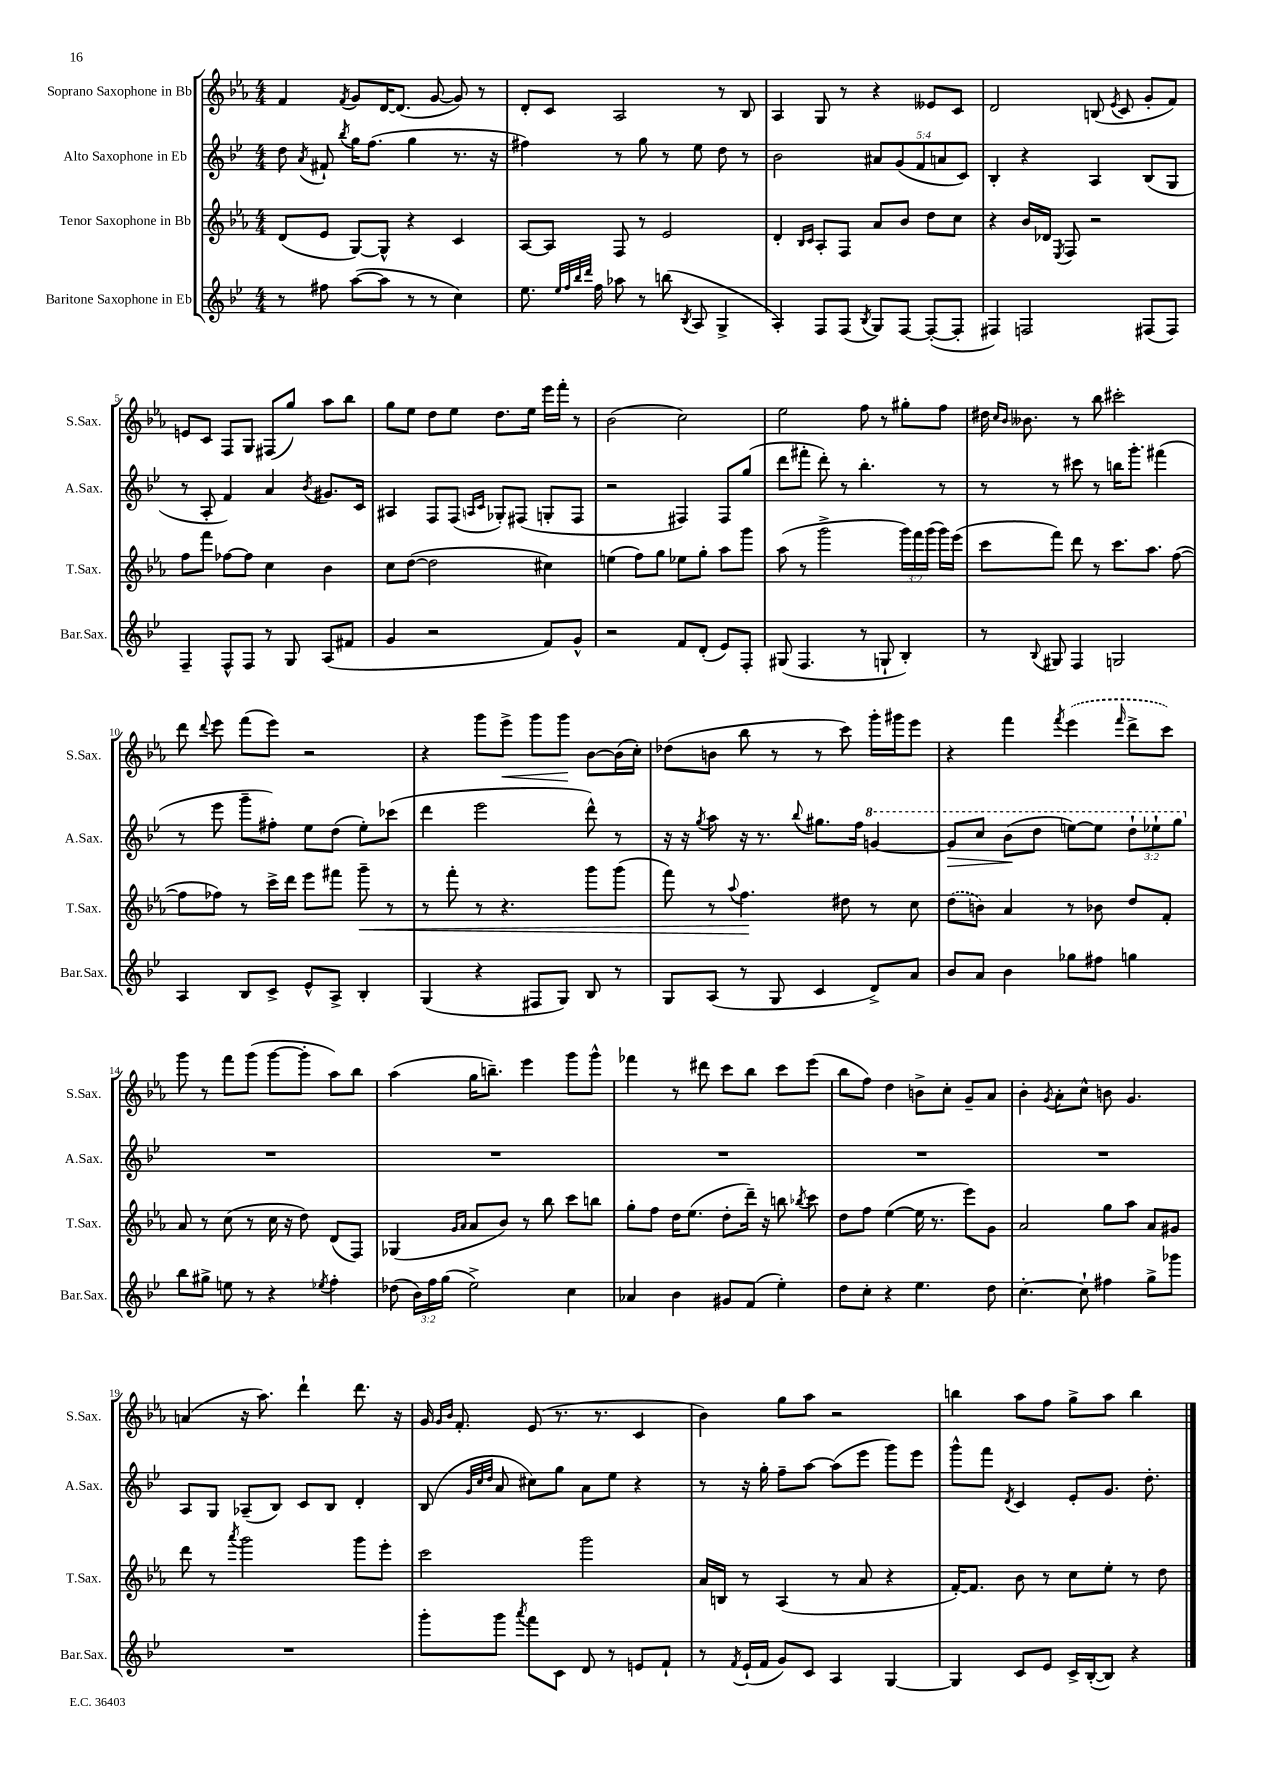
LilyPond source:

<<
\new StaffGroup <<
\new Staff = "s0" \with { instrumentName = "Soprano Saxophone in Bb" shortInstrumentName = "S.Sax." } {
    \clef treble \key ees \major \numericTimeSignature \time 4/4
    \autoBeamOff f'4 \acciaccatura { f'8 } g'8[ d'16~ d'8.]( g'8~ g'8) r8 |
    d'8[-. c'8] aes2 r8 bes8 |
    aes4 g8 r8 r4 eeses'8[ c'8] |
    d'2 b8( \acciaccatura { ees'8 } c'8 g'8[-. f'8]) |
    e'8[ c'8] f8[ g8] fis8[( g''8]) aes''8[ bes''8] |
    g''8[ ees''8] d''8[ ees''8] d''8.[ ees''16] ees'''16[ f'''16]-. r8 |
    bes'2( c''2) |
    ees''2 f''8 r8 gis''8[-. f''8] |
    dis''16 \grace { c''16[ bes'16] } beses'8. r8 bes''8 cis'''2-. |
    d'''8 \appoggiatura { d'''8 } ees'''8 f'''8[( ees'''8]) r2 |
    r4 g'''8[ ees'''8]->\< g'''8[ g'''8]\! bes'8[~ bes'16( c''16]-.) |
    des''8[( b'8] bes''8 r8 r8 c'''8) g'''16[-. gis'''16 ees'''8] |
    r4 f'''4 \acciaccatura { f'''8 } \once \slurDashed ees'''4( \grace { f'''16 } d'''8[-> c'''8]) |
    g'''8 r8 f'''8[ g'''8]( g'''8[~ g'''8]-. aes''8[) bes''8] |
    aes''4( g''16[ b''8.]--) ees'''4 g'''8[ g'''8]-^ |
    fes'''4 r8 dis'''8 c'''8[ bes''8] c'''8[ ees'''8]( |
    bes''8[ f''8]) d''4 b'8[-> c''8]-. g'8[-- aes'8] |
    bes'4-. \acciaccatura { g'8 } aes'8[-. c''8]-^ b'8 g'4. |
    a'4( r16 aes''8.) d'''4-! d'''8. r16 |
    g'16 \grace { g'16[ bes'16] } f'8.-. ees'8( r8. r8. c'4 |
    bes'4) g''8[ aes''8] r2 |
    b''4 aes''8[ f''8] g''8[-> aes''8] b''4 \bar "|." |
}
\new Staff = "s1" \with { instrumentName = "Alto Saxophone in Eb" shortInstrumentName = "A.Sax." } {
    \clef treble \key bes \major \numericTimeSignature \time 4/4 \override Staff.TupletNumber.text = #tuplet-number::calc-fraction-text
    \autoBeamOff d''8 \acciaccatura { a'8 } fis'8-! \acciaccatura { bes''8 } g''16[ f''8.]( g''4 r8. r16 |
    fis''4) r8 g''8 r8 ees''8 d''8 r8 |
    bes'2 \tuplet 5/4 { ais'8[ g'8( f'8 a'8 c'8]) } |
    bes4-. r4 a4 bes8[( g8] |
    r8 a8-. f'4) a'4 \acciaccatura { bes'8 } gis'8.[ c'16] |
    ais4 f8[ f8]( \grace { a16[ c'16] } ges8[-.) fis8]( g8[-. fis8] |
    r2 fis4) fis8[ g''8]( |
    d'''8[ fis'''8]-. d'''8-.) r8 bes''4.-. r8 |
    r8 r8 cis'''8 r8 b''16[ g'''8.]-. fis'''4( |
    r8 ees'''8 g'''8[-- fis''8]-.) ees''8[ d''8]( ees''8[-.) ces'''8]( |
    d'''4 ees'''2 d'''8-^) r8 |
    r16 r16 \acciaccatura { g''8 } a''8 r16 r8. \appoggiatura { bes''8 } gis''8.[ f''16] \ottava #1 g''4~ |
    g''8[\> c'''8] bes''8[\!( d'''8] e'''8[~) e'''8] \tuplet 3/2 { d'''8[-! ees'''8-! g'''8] \ottava #0 } |
    R1 |
    R1 |
    R1 |
    R1 |
    R1 |
    a8[ g8] aes8[--( bes8]) c'8[ bes8] d'4-. |
    bes8( \grace { g'32[ c''32 d''32] } a'8 cis''8[) g''8] a'8[ ees''8] r4 |
    r8 r16 g''16-. f''8[-- a''8]~ a''8[( ees'''8] g'''8[) ees'''8] |
    g'''8[-^ f'''8] \acciaccatura { d'8 } c'4 ees'8[-. g'8.] d''8.-. \bar "|." |
}
\new Staff = "s2" \with { instrumentName = "Tenor Saxophone in Bb" shortInstrumentName = "T.Sax." } {
    \clef treble \key ees \major \numericTimeSignature \time 4/4 \override Staff.TupletNumber.text = #tuplet-number::calc-fraction-text
    \autoBeamOff d'8[( ees'8] g8[~) g8]-^ r4 c'4 |
    aes8[~ aes8] f8 r8 ees'2 |
    d'4-. \grace { bes16[ c'16] } aes8[-. f8] aes'8[ bes'8] d''8[ c''8] |
    r4 bes'16[ des'16] \acciaccatura { ees8 } f8 r2 |
    f''8[ f'''8] fes''8[~ fes''8] c''4 bes'4 |
    c''8[ d''8]~( d''2 cis''4) |
    e''4( f''8[) g''8] ees''8[ g''8]-. aes''8[ g'''8] |
    aes''8( r8 g'''2-> \tuplet 3/2 { g'''16[) f'''16 g'''16]( } g'''16[) ees'''16]( |
    c'''8[ f'''8]) d'''8 r8 c'''8.[ aes''8.] f''8~( |
    f''8[ fes''8]) r8 c'''16[-> d'''16] ees'''8[ fis'''8] g'''8--\< r8 |
    r8 f'''8-. r8 r4. g'''8[ g'''8]( |
    f'''8) r8 \appoggiatura { aes''8 } f''4.\! dis''8 r8 c''8 |
    \once \slurDashed d''8[( b'8]) aes'4 r8 bes'8 d''8[ f'8]-. |
    aes'8 r8 c''8( r8 c''16 r16 d''8) d'8[( f8]) |
    ges4( \grace { g'16[ aes'16] } aes'8[ bes'8]) r8 bes''8 c'''8[ b''8] |
    g''8[-. f''8] d''16[ ees''8.]( d''8[-. d'''16]--) r16 b''8 \acciaccatura { bes''8 } c'''8 |
    d''8[ f''8] ees''4~( ees''16 r8. ees'''8[) g'8] |
    aes'2 g''8[ aes''8] aes'8[ gis'8] |
    d'''8 r8 \acciaccatura { aes'''8 } g'''2 g'''8[ ees'''8]-. |
    c'''2 g'''2 |
    aes'16[ b16] r8 aes4( r8 aes'8 r4 |
    f'16[~-.) f'8.] bes'8 r8 c''8[ ees''8]-. r8 d''8 \bar "|." |
}
\new Staff = "s3" \with { instrumentName = "Baritone Saxophone in Eb" shortInstrumentName = "Bar.Sax." } {
    \clef treble \key bes \major \numericTimeSignature \time 4/4 \override Staff.TupletNumber.text = #tuplet-number::calc-fraction-text
    \autoBeamOff r8 fis''8 a''8[~( a''8] r8 r8 c''4) |
    ees''8. \grace { ees''32[ f''32 bes''32 d'''32] } f''16 aes''8 r8 b''8( \acciaccatura { bes8 } a8 g4-> |
    a4-.) f8[ f8]( \acciaccatura { bes8 } g8[) f8]~ f8[~-.( f8]-. |
    fis4) f2 fis8[( fis8]) |
    f4-- f8[-^ f8] r8 g8 a8[( fis'8] |
    g'4 r2 f'8[) g'8]-^ |
    r2 f'8[ d'8]-.( ees'8[) f8]-. |
    gis8( f4. r8 g8-! bes4-.) |
    r8 \appoggiatura { bes8 } gis8 f4 g2 |
    a4 bes8[ c'8]-> ees'8[-^ a8]-> bes4-. |
    g4( r4 fis8[ g8]) bes8 r8 |
    g8[ a8]( r8 g8 c'4 d'8[->) a'8] |
    bes'8[ a'8] bes'4 ges''8[ fis''8] g''4 |
    bes''8[ gis''8]-> e''8 r8 r4 \acciaccatura { ees''8 } f''4-. |
    des''8( \tuplet 3/2 { bes'16[) f''16 g''16]( } ees''2->) c''4 |
    aes'4 bes'4 gis'8[ f'8]( ees''4-.) |
    d''8[ c''8]-. r4 ees''4. d''8 |
    c''4.~-. c''8-! fis''4 g''8[-> ges'''8] |
    R1 |
    g'''8[-. g'''8] \acciaccatura { a'''8 } f'''8[ c'8] d'8 r8 e'8[ f'8]-! |
    r8 \acciaccatura { f'8 } ees'16[-!( f'16] g'8[) c'8] a4 g4~ |
    g4 c'8[ ees'8] c'16[-> bes16~-.( bes8]) r4 \bar "|." |
}
>>
>>
